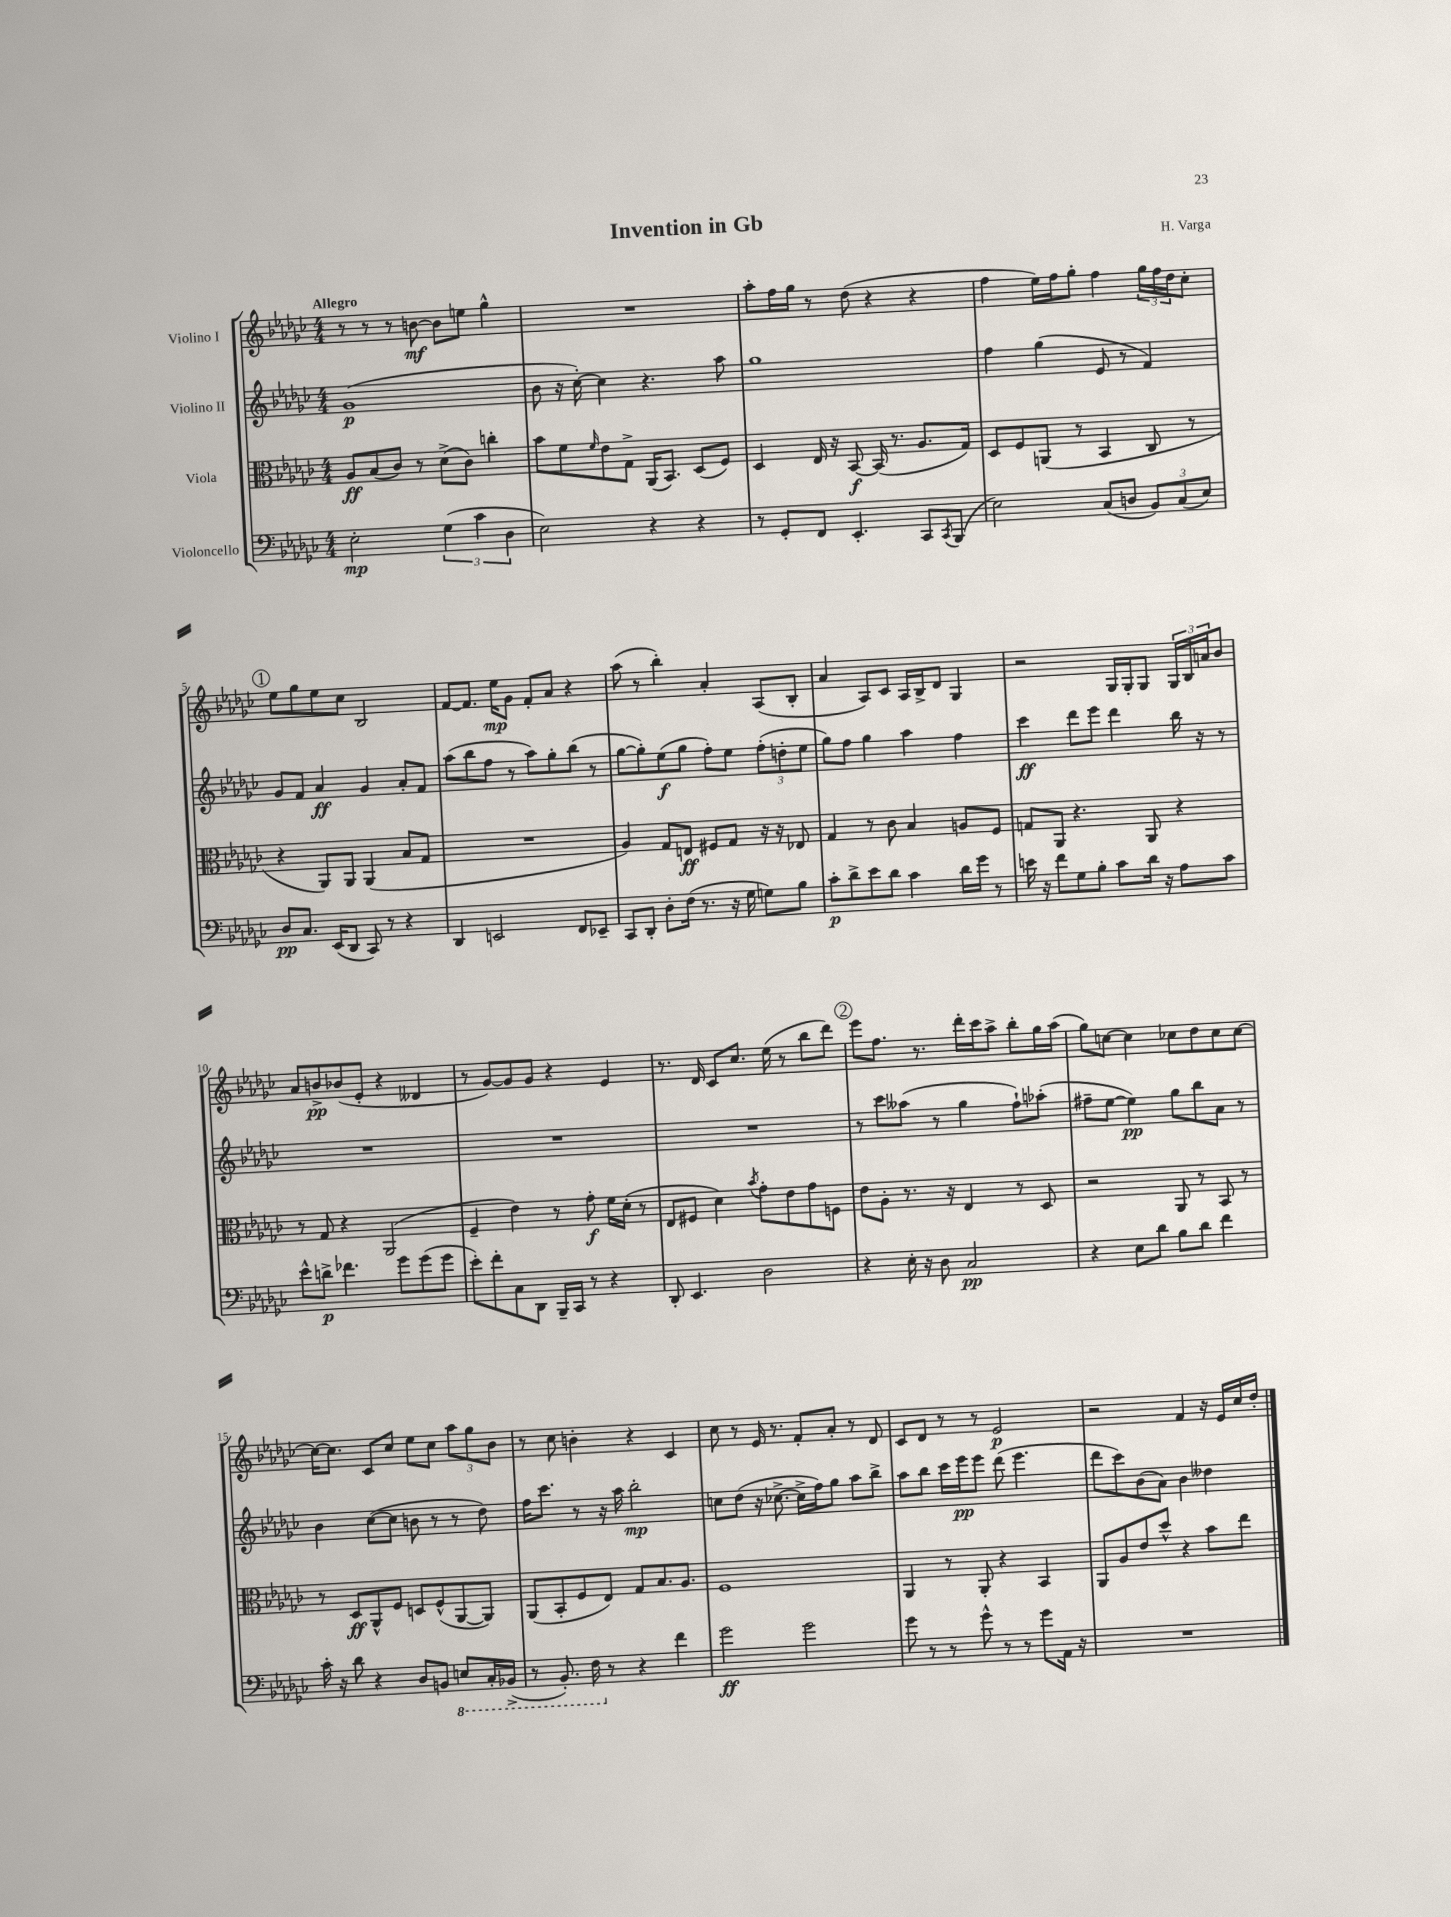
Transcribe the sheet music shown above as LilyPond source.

\header { title = "Invention in Gb" composer = "H. Varga" }
<<
\new StaffGroup <<
\new Staff = "s0" \with { instrumentName = "Violino I" } {
    \clef treble \key ges \major \numericTimeSignature \time 4/4 \tempo "Allegro"
    r8 r8 r8 b'8~\mf b'8 e''8 ges''4-^ |
    R1 |
    aes''8-. f''16 ges''16 r8 des''8( r4 r4 |
    f''4 ees''16) f''16 ges''8-. f''4 \tuplet 3/2 { ges''16 f''16 des''16 } ces''8-. |
    \mark \markup { \circle "1" } ees''8 ges''8 ees''8 ces''8 bes2 |
    f'8~ f'8. ees''16\mp ges'8 f'8-. aes'8 r4 |
    aes''8( r8 bes''4-.) aes'4-. aes8( bes8-. |
    aes'4 aes8) ces'8 aes16 bes16-> des'8 ges4 |
    r2 ges16 ges16-. ges8 \tuplet 3/2 { ges16 bes16 a'16 } bes'8 |
    aes'8 b'8->\pp bes'8( ees'8-. r4 deses'4 |
    r8 ges'8~) ges'8 ges'8 r4 ees'4 |
    r8. des'16 ces'8 ces''8. ees''16( r8 bes''8 des'''8) |
    \mark \markup { \circle "2" } ees'''8 f''8. r8. des'''16-. ces'''16 aes''8-> bes''8-. ges''16 aes''16( |
    ges''8) c''8~ c''4 ces''8 des''8 ces''8 ces''8~ |
    ces''16~ ces''8. ces'8 ces''8 ees''8 ces''8 \tuplet 3/2 { aes''8 ges''8 bes'8 } |
    r8 ces''8 b'4-. r4 ces'4 |
    ces''8 r8 ees'16 r8. f'8-. aes'8-. r8 des'8 |
    ces'8 des'8 r8 r8 ees'2\p |
    r2 f'4 r16 ees'16 ces''16 des''16-. \bar "|." |
}
\new Staff = "s1" \with { instrumentName = "Violino II" } {
    \clef treble \key ges \major \numericTimeSignature \time 4/4
    ges'1\p( |
    bes'8 r16 ces''16~-.) ces''4 r4. aes''8 |
    ges''1 |
    f''4 ges''4( ees'8 r8 f'4) |
    \mark \markup { \circle "1" } ges'8 f'8 aes'4\ff ges'4 aes'8-. f'8 |
    aes''8( bes''8 f''8 r8 aes''8) ges''8-. bes''8( r8 |
    ges''8~ ges''8-.) ees''8\f( ges''8 f''8-.) ees''8 \tuplet 3/2 { f''8-.( d''8-. ees''8 } |
    ges''8) f''8 ges''4 aes''4 f''4 |
    ces'''4\ff des'''8 ees'''8 des'''4 bes''16 r16 r8 |
    R1 |
    R1 |
    R1 |
    \mark \markup { \circle "2" } r8 ces'''8 aeses''8( r8 ges''4 f''8-!) aes''8-.( |
    fis''8-- ees''8~ ees''4\pp) ges''8 bes''8 aes'8 r8 |
    bes'4 ces''8~( ces''8 b'8 r8 r8 des''8) |
    f''16 ces'''8. r8 r16 aes''16 bes''2-.\mp |
    c''8 des''8( r16 ces''8.~-> ces''16-> f''16) ges''8 aes''8 bes''8-> |
    aes''8 bes''8 ces'''16 ees'''16\pp ees'''8 des'''8( ees'''4. |
    des'''8 ces'''8) bes'8( aes'8) bes'4 deses''4 \bar "|." |
}
\new Staff = "s2" \with { instrumentName = "Viola" } {
    \clef alto \key ges \major \numericTimeSignature \time 4/4
    aes8\ff bes8( ces'8) r8 des'8->( ces'8) c''4-. |
    bes'8 f'8 \grace { f'16 } ees'8 ges8-> aes,16( bes,8.) des8( f8) |
    des4 ees16 r16 bes,8~\f bes,16( r8. aes8. ges16) |
    des8 f8 a,8( r8 bes,4 ces8 r8 |
    \mark \markup { \circle "1" } r4 aes,8) aes,8 aes,4( bes8 ges8 |
    R1 |
    aes4) ges8 e8\ff fis8 ges8 r16 r16 ees8 |
    ges4 r8 ces'8 bes4 a8 f8 |
    g8 aes,8 r4. aes,8 r4 |
    r8 ges8 r4 aes,2( |
    f4-- ees'4) r8 ges'8-.\f f'16 des'16-.( r8 |
    ees8 fis8 des'4) \acciaccatura { bes'8 } ges'8-. ees'8 ges'8 f8 |
    \mark \markup { \circle "2" } ees'8 aes8-. r8. r16 ees4 r8 des8 |
    r2 aes,8 r8 bes,8 r8 |
    r8 des8\ff aes,8-^ f8 d8 f8-^( aes,8~ aes,8) |
    aes,8( bes,8-. f8 ees8) ges8 bes8. aes8. |
    f1 |
    aes,4 r8 aes,8-. r4 bes,4 |
    aes,8 aes8 ees'8 des''8-^ r4 bes'8 ees''8 \bar "|." |
}
\new Staff = "s3" \with { instrumentName = "Violoncello" } {
    \clef bass \key ges \major \numericTimeSignature \time 4/4
    ees2-.\mp \tuplet 3/2 { ges4( ces'4 des4 } |
    ees2) r4 r4 |
    r8 ges,8-. f,8 ees,4.-. ces,8 \acciaccatura { ces,8 } bes,,8( |
    ees2) ces8( d8 \tuplet 3/2 { bes,8) ces8( ees8) } |
    \mark \markup { \circle "1" } des8\pp ces8. ees,16( des,8 ces,8) r8 r4 |
    des,4 e,2 f,8 ees,8-- |
    ces,8 des,8-. des8-. f16( r8. r16 ges16 g8) bes8 |
    ces'8-.\p des'8-> ees'8 des'8 ces'4 des'16 ges'16 r8 |
    e'16 r16 f'8 ges8 bes8-. ces'8 des'16 r16 aes8 ces'8 |
    ees'8-^ d'8->\p fes'4. ges'8 ges'8( ges'8 |
    ees'8-.) f'8-. ces8 des,8 bes,,16-- ces,16 r8 r4 |
    des,8-. ees,4. des2 |
    \mark \markup { \circle "2" } r4 ees16-. r16 des8 ces2\pp |
    r4 ees8 des'8 bes8 des'8 f'4 |
    ces'16-. r16 des'8 r4 des8 b,8 \ottava #-1 e,8 ces,16-. bes,,!16->( |
    r8 bes,,8.-.) f,16 \ottava #0 r8 r4 f'4 |
    ges'2\ff ges'2 |
    ges'8 r8 r8 ges'8-^ r8 r8 ges'8 aes,16 r16 |
    R1 \bar "|." |
}
>>
>>
